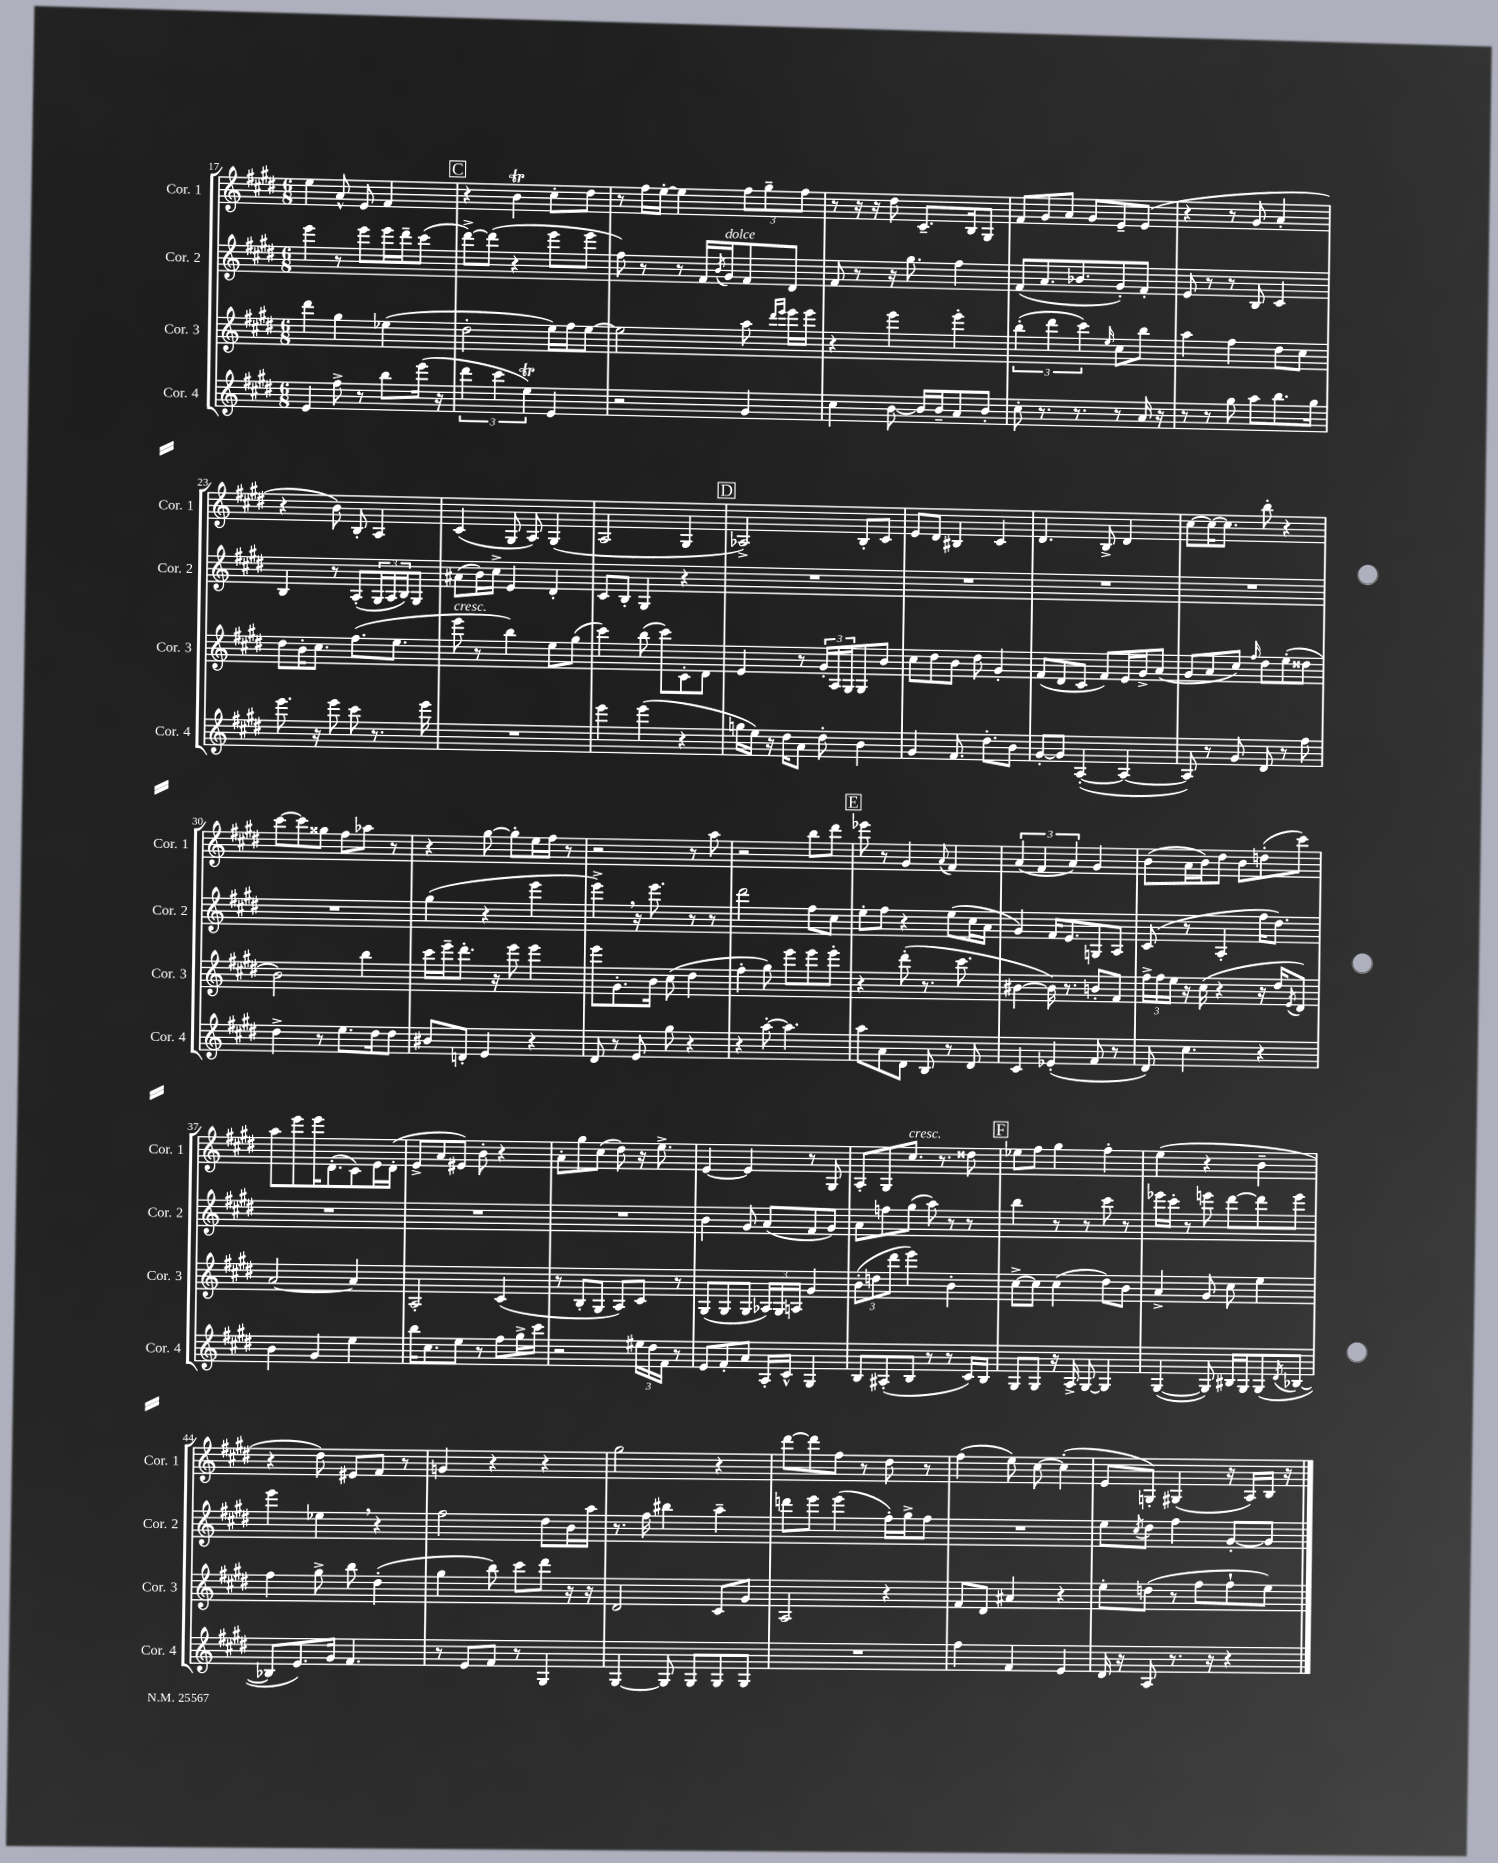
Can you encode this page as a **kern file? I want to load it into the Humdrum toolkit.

**kern	**kern	**kern	**kern
*staff4	*staff3	*staff2	*staff1
*clefG2	*clefG2	*clefG2	*clefG2
*k[f#c#g#d#]	*k[f#c#g#d#]	*k[f#c#g#d#]	*k[f#c#g#d#]
*M6/8	*M6/8	*M6/8	*M6/8
4e	4ddd#	4eee	4ee
8ff#^	4gg#	8r	8a^^
8r	.	8eee	8e
8bb	(4ee-	16eee	4f#
.	.	16ddd#~	.
(16eee	.	(8ccc#	.
16r	.	.	.
=	=	=	=
6ddd#	2dd#'	[8ddd#^)	4r
.	.	(8ddd#]	.
6ccc#	.	.	.
.	.	4r	4b
6ee)	.	.	.
4e	16ee)	8eee	8cc#'
.	16ff#	.	.
.	[8ee	8eee	8dd#
=	=	=	=
2r	2ee]	8ff#)	8r
.	.	8r	16ff#
.	.	.	[16ee'
.	.	8r	4ee]
.	.	16f#	.
.	.	8qb	.
.	.	16g#	.
4g#	8aa	8f#	12ff#
.	.	.	12gg#~
.	16qqddd#	.	.
.	16qqeee	.	.
.	16eee	8d#	.
.	.	.	12ff#
.	16eee	.	.
=	=	=	=
4cc#	4r	8f#	8r
.	.	8r	16r
.	.	.	16r
[8b	4eee	16r	8dd#
.	.	8.gg#	.
16b]	.	.	8.c#~
16b~	.	.	.
8a	4eee'	4ff#	.
.	.	.	16B
8b'	.	.	8G#
=	=	=	=
8cc#'	(6bb'	(8f#	8f#
8.r	.	8.a	8g#
.	6ddd#	.	.
.	.	.	8a
8.r	.	8.b-	.
.	6ccc#)	.	.
.	.	.	8g#
.	16qqee	.	.
8r	8cc#	8g#')	8e~
16a	8bb	8f#'	(8e
16r	.	.	.
=	=	=	=
8r	4aa	8e	4r
8r	.	8r	.
8gg#	4ff#	8r	8r
8aa	.	8B	8g#
8.bb	8dd#	4c#	4a'
.	8cc#	.	.
16gg#	.	.	.
=	=	=	=
8.eee	8dd#	4B	4r
.	16b'	.	.
16r	8.cc#	.	.
8eee	.	8r	8b)
8ccc#	(8.ff#	(8A'	8B'
8.r	.	24G#	4A
.	.	24A	.
.	8.ee	.	.
.	.	24B)	.
.	.	8G#	.
16eee	.	.	.
=	=	=	=
2.r	8eee	(8a#	(4c#
.	8r	16b)	.
.	.	16cc#^	.
.	4bb)	4e	8G#
.	.	.	8A)
.	8ee	4d#'	(4G#
.	(8gg#	.	.
=	=	=	=
4eee	4ccc#)	8c#	2A
.	.	8B'	.
(4eee	(8bb	4G#	.
.	8ccc#)	.	.
4r	8c#'	4r	4G#
.	8d#	.	.
=	=	=	=
16gg	4e	2.r	2A-^)
16ee)	.	.	.
16r	.	.	.
16dd#	.	.	.
8a	8r	.	.
8dd#'	24g#'	.	.
.	24A	.	.
.	24G#	.	.
4b	8G#	.	8B'
.	8b	.	8c#
=	=	=	=
4g#	8cc#	2.r	8e
.	8dd#	.	8d#
8.f#	8b	.	4B#
.	8dd#	.	.
8.dd#'	.	.	.
.	4g#'	.	4c#
8b	.	.	.
=	=	=	=
[8g#'	(8f#	2.r	4.d#
8g#]	8d#	.	.
([4A'	8c#	.	.
.	8f#)	.	8B^
4A_	16e	.	4d#
.	16g#^	.	.
.	(8a	.	.
=	=	=	=
8A])	8g#	2.r	[8cc#
8r	8a	.	16cc#_
.	.	.	8.cc#]
8g#	8cc#)	.	.
.	16qqff#	.	.
8d#	8dd#	.	8bb'
8r	(8ee'	.	4r
8ff#	8dd##	.	.
=	=	=	=
4dd#^	2b)	2.r	[8ccc#
.	.	.	8ccc#]
8r	.	.	8gg##
8.ee	.	.	8ff#
.	4bb	.	8aa-
16dd#	.	.	.
8dd#	.	.	8r
=	=	=	=
8b#	16ccc#	(4gg#	4r
.	16eee~	.	.
8d'	8.ddd#'	.	.
4e	.	4r	[8gg#
.	16r	.	.
.	8eee	.	8gg#']
4r	4eee	4eee	16ee
.	.	.	16ff#
.	.	.	8r
=	=	=	=
8d#	8eee	4eee^)	2r
8r	8.g#'	.	.
8e	.	16r	.
.	16b	8.eee	.
8gg#	(8cc#	.	.
4r	4dd#	8r	8r
.	.	8r	8aa
=	=	=	=
4r	4ff#'	2ddd#	2r
[8aa'	8gg#)	.	.
4.aa]	8eee	.	.
.	8eee	8ff#	8bb
.	8eee'	8cc#	8ddd#
=	=	=	=
8aa	4r	8ee'	8eee-
8a	.	8ff#	8r
8d#	(8ddd#'	4r	4g#
8B	8.r	.	.
.	.	.	8qqa
8r	.	(8ee	4f#
.	8.ccc#	.	.
8d#	.	16cc#	.
.	.	16a	.
=	=	=	=
4c#	[4b#	4g#)	(6a
.	.	.	6f#
(4e-'	16b#])	16f#	.
.	8.r	8.e	.
.	.	.	6a)
8f#	8b'	8G	4g#
8r	8f#	8A	.
=	=	=	=
8d#)	24ff#^	(8c#	(8b
.	24ff#	.	.
.	24ee	.	.
4.cc#	16r	8r	16a
.	(16cc#	.	16b)
.	4r	4A'	8dd#
.	.	.	8b
4r	16r	16ff#	(8dd'
.	16dd#	8.dd#)	.
.	8qe	.	.
.	8d#)	.	8ccc#)
=	=	=	=
4b	[2a	2.r	8aa
.	.	.	8eee
4g#	.	.	16eee
.	.	.	(8.d#'
4ee	4a]	.	8c#)
.	.	.	16e
.	.	.	(16d#'
=	=	=	=
16bb	2A'	2.r	8e^
8.cc#	.	.	.
.	.	.	8a
8ee	.	.	8e#)
8r	.	.	8b'
8ff#	(4c#	.	4r
16gg#^	.	.	.
16ccc#	.	.	.
=	=	=	=
2r	8r	2.r	8a'
.	8B'	.	8gg#
.	8G#	.	(8cc#
.	8A)	.	8dd#)
24ee#	8c#	.	16r
24dd#	.	.	.
.	.	.	8.ee^
24f#	.	.	.
8r	8r	.	.
=	=	=	=
8e	(8G#	4b	[4e
8f#'	8G#	.	.
8a	8G#	8g#	4e]
16A'	24A-)	(8a	.
.	24G#	.	.
16c#^^	.	.	.
.	24A	.	.
4G#	4g#	8f#	8r
.	.	8g#)	8G#
=	=	=	=
8B	(12b'	8a	8A'
.	12dd	.	.
(8A#'	.	8ff	8G#
.	12ddd#	.	.
8B	4eee)	(8gg#	8.cc#
8r	.	8aa)	.
.	.	.	8.r
8r	4b'	8r	.
16c#)	.	8r	8dd##
16B	.	.	.
=	=	=	=
8G#	[8cc#^	4bb	8ee-
8G#	8cc#]	.	8ff#
16r	(4cc#	8r	4gg#
16A^	.	.	.
[8G#	.	8r	.
4G#]	8dd#)	8ccc#	4ff#'
.	8b	8r	.
=	=	=	=
([4G#	4a^	16eee-	(4ee
.	.	16ccc#'	.
.	.	8r	.
8G#])	8g#	8eee	4r
16B#	8cc#	[8ddd#	.
16G#	.	.	.
(8G#	4ee	8ddd#]	4b~
8qd#	.	.	.
[8B-	.	8eee	.
=	=	=	=
8B-]	4ff#	4eee	4r
8.e)	.	.	.
.	8gg#^	4ee-	8dd#)
16g#	.	.	.
4.f#	8bb	.	8e#
.	(4dd#'	4r	8f#
.	.	.	8r
=	=	=	=
8r	4gg#	2ff#	4g
8e	.	.	.
8f#	8bb)	.	4r
8r	8ccc#	.	.
4G#	8ddd#	8dd#	4r
.	16r	16b	.
.	16r	16aa	.
=	=	=	=
[4G#	2d#	8.r	2gg#
.	.	16ff#	.
8G#]	.	4bb#	.
8G#	.	.	.
8G#	8c#	4aa~	4r
8G#	8g#	.	.
=	=	=	=
2.r	2A	8ddd	[8ddd#
.	.	8eee	8ddd#]
.	.	(4eee	8ff#
.	.	.	8r
.	4r	16ff#')	8dd#
.	.	16gg#^	.
.	.	8ff#	8r
=	=	=	=
4ff#	8f#	2.r	(4ff#
.	8d#	.	.
4f#	4a#	.	8ee)
.	.	.	[8cc#
4e	4r	.	(4cc#']
=	=	=	=
16d#	8ee'	8ee	8e
16r	.	.	.
.	.	8qcc#	.
8A	(8dd	8dd#	8G')
8.r	8r	4ff#	(4G#
.	8ff#	.	.
16r	.	.	.
4r	8ff#`	[8g#'	16r
.	.	.	16A)
.	8ee)	8g#]	16B
.	.	.	16r
==	==	==	==
*-	*-	*-	*-
